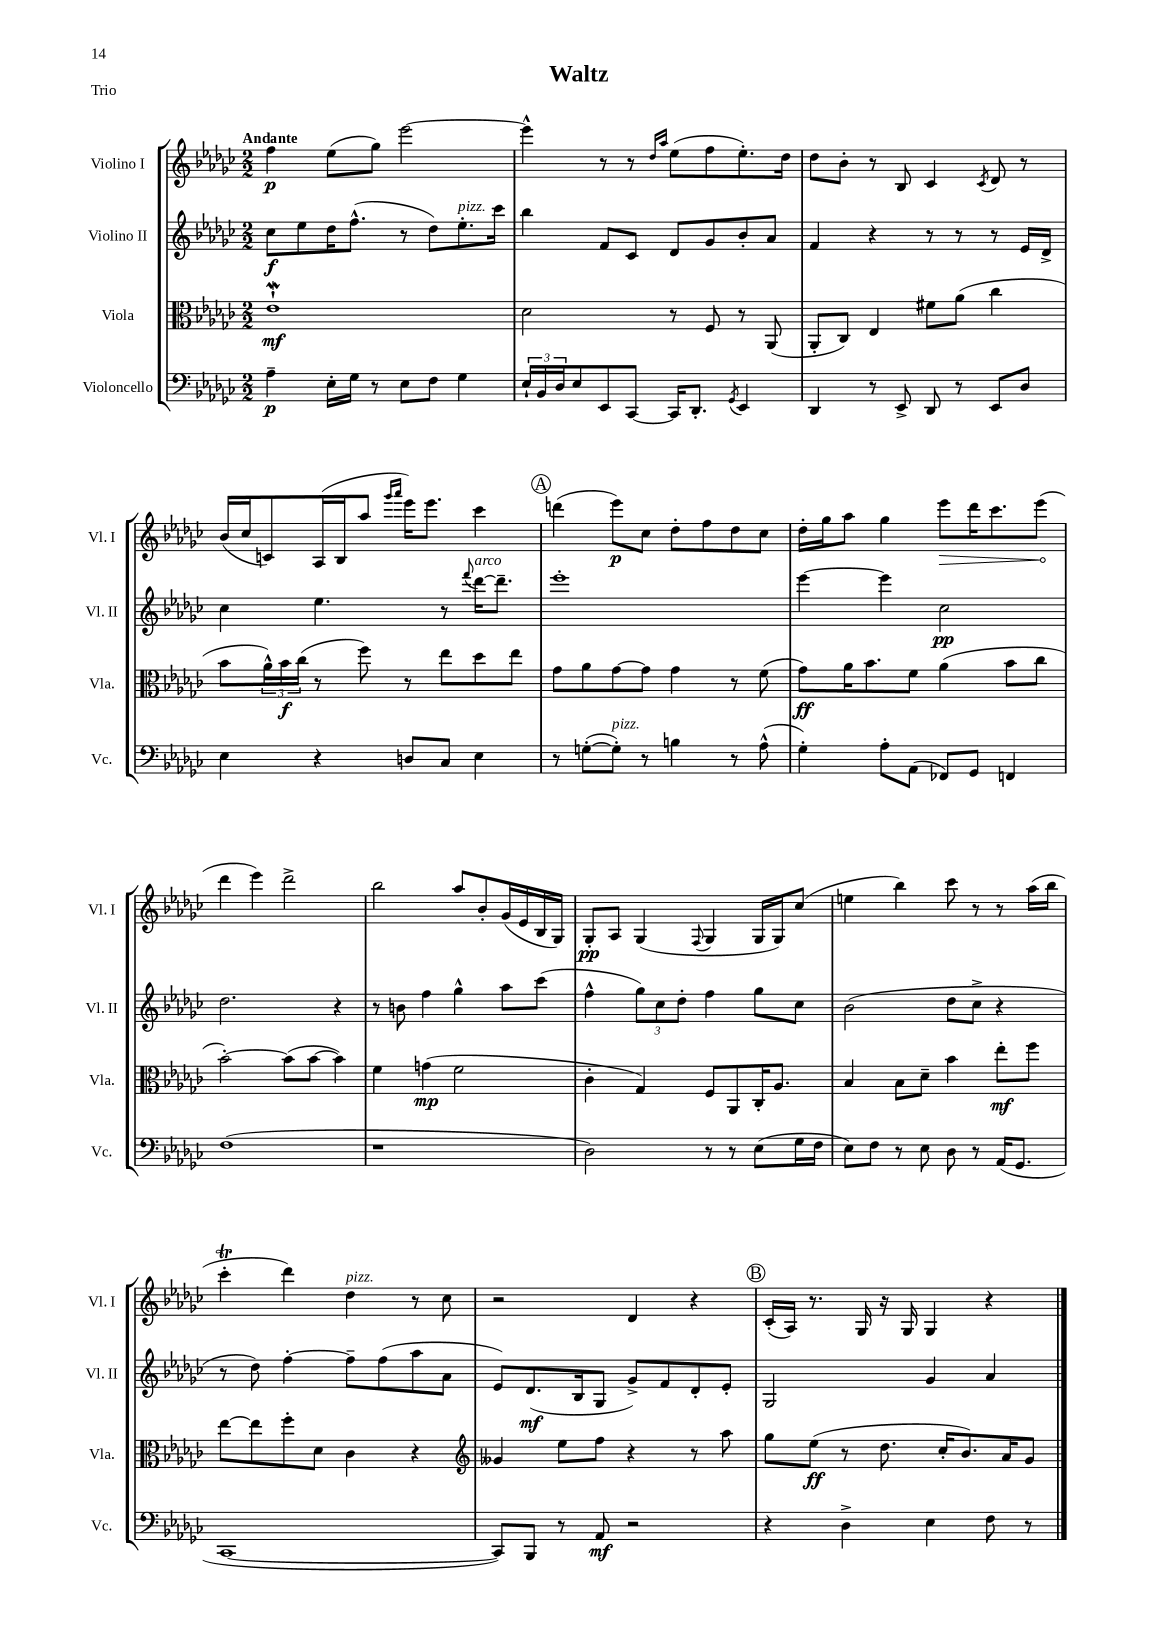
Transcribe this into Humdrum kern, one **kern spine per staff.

**kern	**kern	**kern	**kern
*staff4	*staff3	*staff2	*staff1
*clefF4	*clefC3	*clefG2	*clefG2
*k[b-e-a-d-g-c-]	*k[b-e-a-d-g-c-]	*k[b-e-a-d-g-c-]	*k[b-e-a-d-g-c-]
*M2/2	*M2/2	*M2/2	*M2/2
4A-~	1e-`	8cc-	4ff
.	.	8ee-	.
16E-'	.	16dd-	(8ee-
16G-	.	(8.ff^^	.
8r	.	.	8gg-)
8E-	.	8r	[2eee-
8F	.	8dd-)	.
4G-	.	8.ee-'	.
.	.	16ccc-	.
=	=	=	=
24E-`	2d-	4bb-	4eee-^^]
24BB-	.	.	.
24D-	.	.	.
8E-	.	.	.
8EE-	.	8f	8r
[8CC-	.	8c-	8r
.	.	.	16qqdd-
.	.	.	16qqaa-
16CC-]	8r	8d-	(8ee-
8.DD-'	.	.	.
.	8F	8g-	8ff
8qGG-	.	.	.
4EE-	8r	8b-'	8.ee-')
.	(8AA-	8a-	.
.	.	.	16dd-
=	=	=	=
4DD-	8AA-'	4f	8dd-
.	8C-)	.	8b-'
8r	4E-	4r	8r
8EE-^	.	.	8B-
8DD-	8f#	8r	4c-
8r	(8a-	8r	.
.	.	.	8qc-
8EE-	4cc-	8r	8d-
8D-	.	16e-	8r
.	.	16d-^	.
=	=	=	=
4E-	8b-	4cc-	(16b-
.	.	.	16cc-
.	24a-^^)	.	8c)
.	24b-	.	.
.	(24cc-	.	.
4r	8r	4.ee-	(16A-
.	.	.	16B-
.	8ff)	.	8aa-
.	.	.	16qqggg-
.	.	.	16qqaaa-
8D	8r	.	16eee-)
.	.	.	8.eee-
8C-	8ee-	8r	.
.	.	8qqfff	.
4E-	8dd-	[16ddd-	4ccc-
.	.	8.ddd-~]	.
.	8ee-	.	.
=	=	=	=
8r	8g-	1eee-'	(4ddd
([8G'	8a-	.	.
8G'])	[8g-	.	8eee-)
8r	8g-]	.	8cc-
4B	4g-	.	8dd-'
.	.	.	8ff
8r	8r	.	8dd-
(8A-^^	(8f	.	8cc-
=	=	=	=
4G-')	8g-)	[4eee-	16dd-'
.	.	.	16gg-
.	16a-	.	8aa-
.	8.b-	.	.
8A-'	.	4eee-]	4gg-
(8AA-	8f	.	.
8FF-)	(4a-	2cc-	8eee-
8GG-	.	.	16ddd-
.	.	.	8.ccc-
4FF	8b-	.	.
.	8cc-	.	(8eee-
=	=	=	=
(1F	[2b-')	2.dd-	4ddd-
.	.	.	4eee-)
.	(8b-]	.	2ddd-^
.	[8b-	.	.
.	4b-])	4r	.
=	=	=	=
1r	4f	8r	2bb-
.	.	8b	.
.	(4g	4ff	.
.	2f	4gg-^^	8aa-
.	.	.	8b-'
.	.	8aa-	(16g-
.	.	.	16e-
.	.	(8ccc-	16B-
.	.	.	16G-)
=	=	=	=
2D-)	4c-'	4ff^^	8G-'
.	.	.	8A-
.	4G-)	12gg-)	(4G-
.	.	12cc-	.
.	.	12dd-'	.
.	.	.	8qqF
8r	8F	4ff	4G-
8r	8AA-	.	.
(8E-	16C-'	8gg-	16G-
.	8.A-	.	16G-)
16G-	.	8cc-	(8cc-
16F	.	.	.
=	=	=	=
8E-)	4B-	(2b-	4ee
8F	.	.	.
8r	8B-	.	4bb-)
8E-	8d-~	.	.
8D-	4b-	8dd-	8ccc-
8r	.	8cc-^	8r
(16AA-	8ee-'	4r	8r
8.GG-	.	.	.
.	8ff	.	(16aa-
.	.	.	16bb-
=	=	=	=
[1CC-	[8ee-	8r	4ccc-'
.	8ee-]	8dd-)	.
.	8ff'	[4ff'	4ddd-)
.	8d-	.	.
.	4c-	8ff~]	4dd-
.	.	(8ff	.
.	4r	8aa-	8r
.	.	8a-	8cc-
=	=	=	=
*	*clefG2	*	*
8CC-])	4g--	8e-)	2r
8BBB-	.	(8.d-	.
8r	8ee-	.	.
.	.	16B-	.
8AA-	8ff	8G-	.
2r	4r	8g-^)	4d-
.	.	8f	.
.	8r	8d-'	4r
.	8aa-	8e-'	.
=	=	=	=
4r	8gg-	2G-	(16c-'
.	.	.	16A-)
.	(8ee-	.	8.r
4D-^	8r	.	.
.	.	.	16G-
.	8.dd-	.	16r
.	.	.	16G-
4E-	.	4g-	4G-
.	16cc-'	.	.
.	8.b-)	.	.
8F	.	4a-	4r
.	16a-	.	.
8r	8g-	.	.
==	==	==	==
*-	*-	*-	*-
